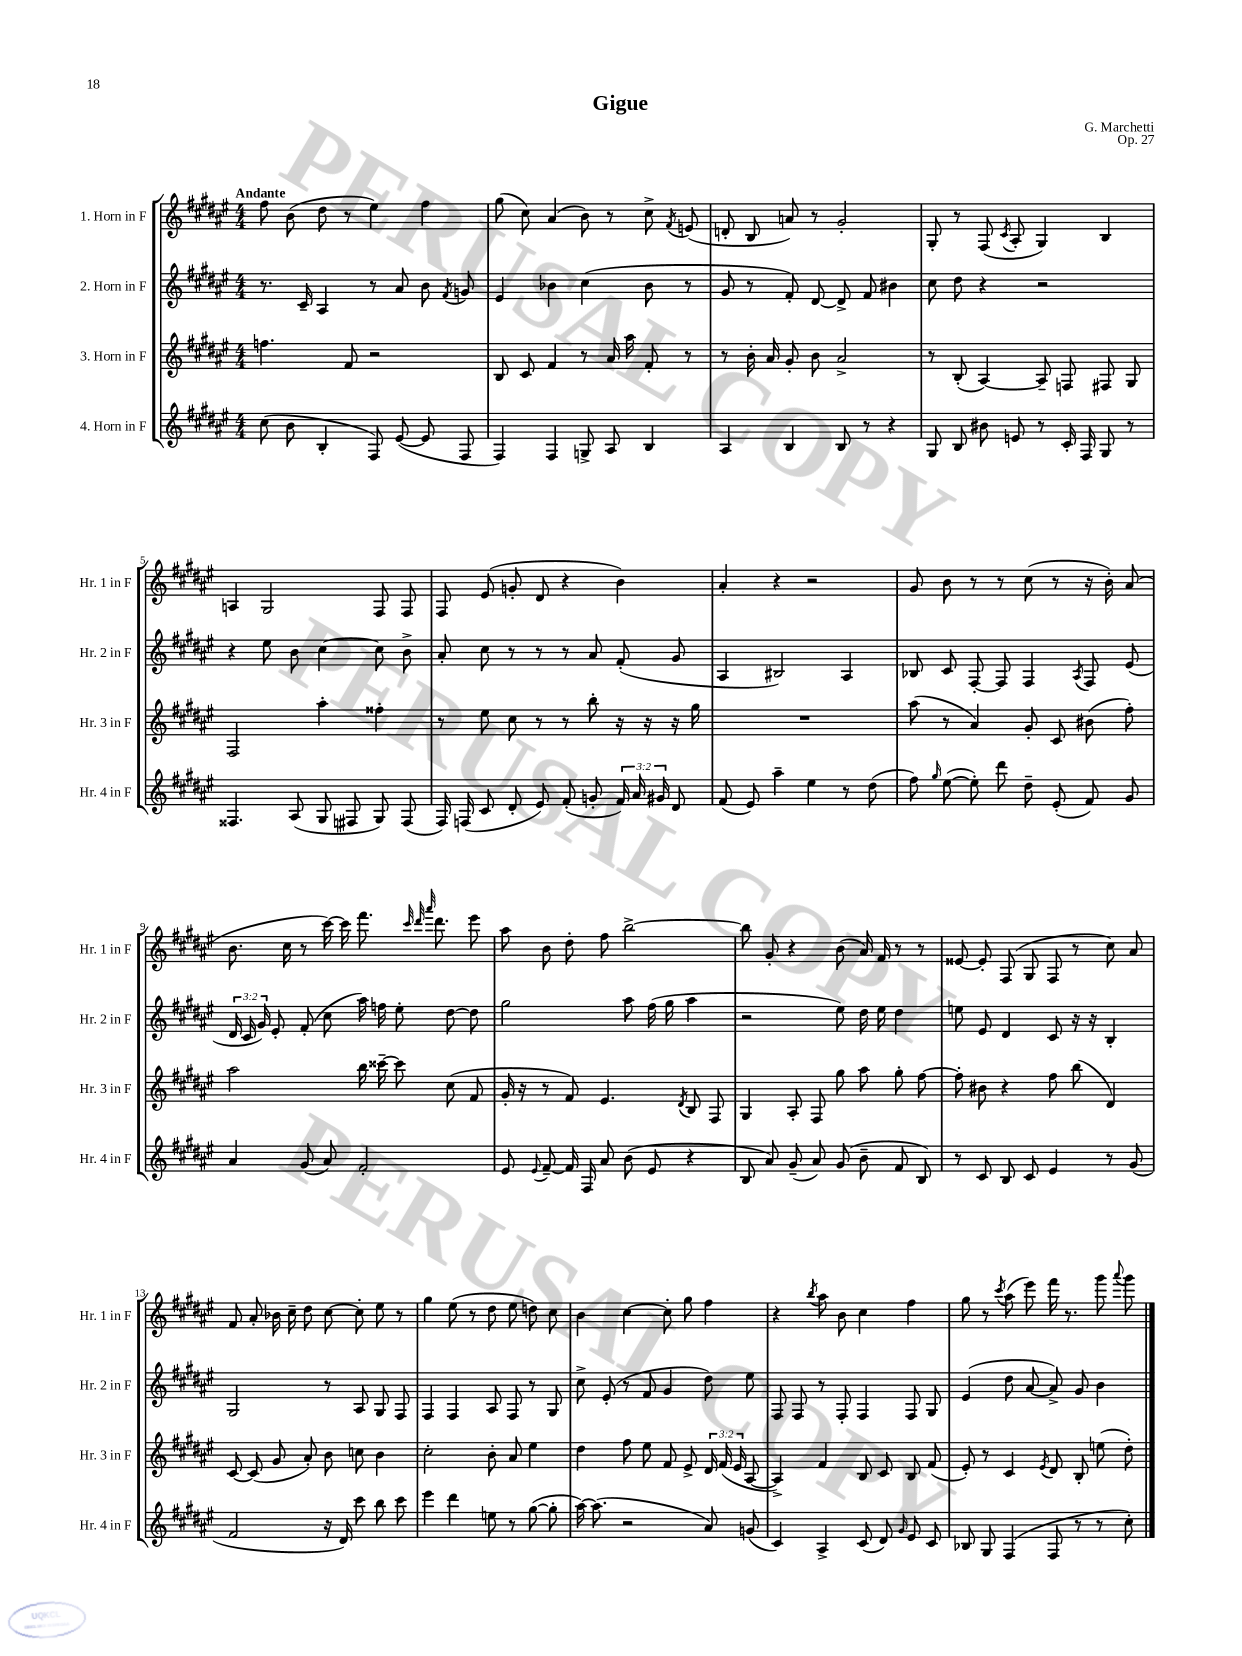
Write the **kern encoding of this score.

**kern	**kern	**kern	**kern
*staff4	*staff3	*staff2	*staff1
*clefG2	*clefG2	*clefG2	*clefG2
*k[f#c#g#d#a#e#]	*k[f#c#g#d#a#e#]	*k[f#c#g#d#a#e#]	*k[f#c#g#d#a#e#]
*M4/4	*M4/4	*M4/4	*M4/4
(8cc#\	4.ff\	8.r	8ff#\
8b\	.	.	(8b\
.	.	16c#~/	.
4B'/	.	4A#/	8dd#\
.	8f#/	.	8r
8F#/)	2r	8r	4ee#\)
([8e#/	.	8a#/	.
8e#/]	.	8b\	4ff#\
.	.	8qf#/	.
8F#/	.	8g/	.
=	=	=	=
4F#/)	8B/	4e#/	(8gg#\
.	8c#/	.	8cc#\)
4F#/	4f#/	4b-\	(4a#/
8G^/	8r	(4cc#\	8b\)
8A#/	16a#/	.	8r
.	16aa#\	.	.
4B/	8f#'/	8b-\	8cc#^\
.	.	.	8qf#/
.	8r	8r	(8e/
=	=	=	=
4A#/	8r	8g#/	8d'/
.	16b'\	8r	8B/
.	16a#/	.	.
4B/	8g#'/	8f#'/)	8a/)
.	8b\	[8d#/	8r
8B/	2a#^/	8d#^/]	2g#'/
8r	.	8f#/	.
4r	.	4b#\	.
=	=	=	=
8G#/	8r	8cc#\	8G#'/
8B/	(8B'/	8dd#\	8r
8b#\	[4A#/)	4r	(8F#/
.	.	.	8qc#/
8e/	.	.	8A#'/
8r	8A#~/]	2r	4G#/)
16c#'/	8F/	.	.
16F#/	.	.	.
8G#/	8F#/	.	4B/
8r	8G#/	.	.
=	=	=	=
4.F##/	2F#/	4r	4A/
.	.	8ee#\	2G#/
(8A#/	.	8b\	.
8G#/	4aa#'\	[4cc#\	.
8F#/	.	.	.
8G#/)	4ff##'\	8cc#\]	8F#/
(8F#/	.	8b^\	8F#/
=	=	=	=
16F#/)	8r	8a#'/	8F#/
(16F/	.	.	.
8c#/	8ee#\	8cc#\	(8e#/
8d#'/	8cc#\	8r	8g'/
8e#/)	8r	8r	8d#/
(8f#'/	8r	8r	4r
8g'/	8bb'\	8a#/	.
24f#/)	16r	(8f#'/	4b\)
24a#/	.	.	.
.	16r	.	.
24g#/	.	.	.
8d#/	16r	8g#/	.
.	16gg#\	.	.
=	=	=	=
(8f#/	1r	4A#/	4a#'/
8e#/)	.	.	.
4aa#~\	.	2B#/)	4r
4ee#\	.	.	2r
8r	.	4A#/	.
(8dd#\	.	.	.
=	=	=	=
8ff#\)	(8aa#\	8B-/	8g#/
16qqgg#/	.	.	.
([8ee#\	8r	8c#/	8b\
8ee#'\])	4a#/)	[8F#'/	8r
8ddd#\	.	8F#/]	8r
8dd#~\	8g#'/	4F#/	(8cc#\
(8e#'/	8c#/	.	8r
.	.	8qA#/	.
8f#/)	(8b#\	8F#/	16r
.	.	.	16b'\)
8g#/	8ff#'\)	(8e#/	(8a#/
=	=	=	=
4a#/	2aa#\	24d#/	8.b\
.	.	24c#/	.
.	.	24g#/)	.
.	.	8e#'/	.
.	.	.	16cc#\
(8g#/	.	(8f#'/	8r
8a#/)	.	8cc#\	[16ccc#\)
.	.	.	16ccc#\]
2f#'/	16bb\	16aa#\)	8.fff#\
.	[16ccc##~\	16ff\	.
.	8ccc##\]	8ee#'\	.
.	.	.	32qqccc#/
.	.	.	32qqddd#/
.	.	.	32qqaaa#/
.	.	.	8.ddd#\
.	(8cc#\	[8dd#\	.
.	8f#/	8dd#\]	8eee#\
=	=	=	=
8e#/	16g#'/	2gg#\	8aa#\
.	16r	.	.
8qqe#/	.	.	.
[8f#~/	8r	.	8b\
16f#/]	8f#/)	.	8dd#'\
16F#/	.	.	.
8a#/	4.e#/	.	8ff#\
(8b\	.	8aa#\	[2bb^\
8e#/	.	(16ff#\	.
.	.	16gg#\	.
.	8qd#/	.	.
4r	8B/	4aa#\	.
.	8F#/	.	.
=	=	=	=
8B/	4G#/	2r	8bb\]
8a#/)	.	.	8g#'/
(8g#~/	8A#'/	.	4r
8a#/)	8F#/	.	.
(8g#/	8gg#\	8ee#\)	(8b\
8b~\	8aa#\	16dd#\	16a#/)
.	.	16ee#\	16f#/
8f#/	8gg#'\	4dd#\	8r
8B/)	[8ff#\	.	8r
=	=	=	=
8r	8ff#'\]	8ee\	[8e##/
8c#/	8b#\	8e#/	8e##'/]
8B/	4r	4d#/	(8F#/
8c#/	.	.	8G#/
4e#/	8ff#\	8c#/	8F#/
.	(8bb\	16r	8r
.	.	16r	.
8r	4d#/)	4B'/	8cc#\)
(8g#/	.	.	8a#/
=	=	=	=
2f#/	[8c#/	2G#/	8f#/
.	(8c#/]	.	8a#'/
.	8g#/	.	16b-\
.	.	.	16cc#~\
.	8a#'/)	.	8dd#\
16r	8b\	8r	[8cc#\
16d#/)	.	.	.
8ccc#\	8cc\	8A#/	8cc#'\]
8bb\	4b\	8G#/	8ee#\
8ccc#\	.	8F#/	8r
=	=	=	=
4eee#\	2cc#'\	4F#/	4gg#\
4ddd#\	.	4F#/	(8ee#\
.	.	.	8r
8ee\	8b'\	8A#/	8dd#\
8r	8a#/	8F#/	8ee#\
([8gg#\	4ee#\	8r	8dd\)
8gg#'\]	.	8G#/	8cc#\
=	=	=	=
[16aa#\)	4dd#\	8cc#^\	4b\
(8.aa#\]	.	.	.
.	.	(8e#'/	.
2r	8ff#\	8r	[4cc#\
.	8ee#\	8f#/	.
.	8f#/	4g#/	8cc#'\]
.	8e#^/	.	8gg#\
8a#/)	24d#/	8dd#\)	4ff#\
.	(24f#/	.	.
.	24e#/	.	.
(8g/	[8A#/	8ee#\	.
=	=	=	=
4c#/)	4A#^/])	8F#/	4r
.	.	8F#/	.
.	.	.	8qbb/
4A#^/	4f#/	8r	8aa#\
.	.	8F#'/	8b\
(8c#/	8B/	4F#/	4cc#\
8d#/)	8c#/	.	.
16qqg#/	.	.	.
8e#/	8B/	8F#/	4ff#\
8c#/	(8f#/	8G#/	.
=	=	=	=
8B-/	8e#'/)	(4e#/	8gg#\
8G#/	8r	.	8r
.	.	.	8qccc#/
(4F#/	4c#/	8dd#\	(8aa#\
.	.	[8a#/	8eee#\)
.	8qe#/	.	.
8F#/	8d#/	8a#^/])	16fff#\
.	.	.	8.r
8r	8B'/	8g#/	.
8r	(8ee\	4b\	8ggg#\
.	.	.	8qqaaa#/
8cc#'\)	8dd#'\)	.	8ggg#\
==	==	==	==
*-	*-	*-	*-
